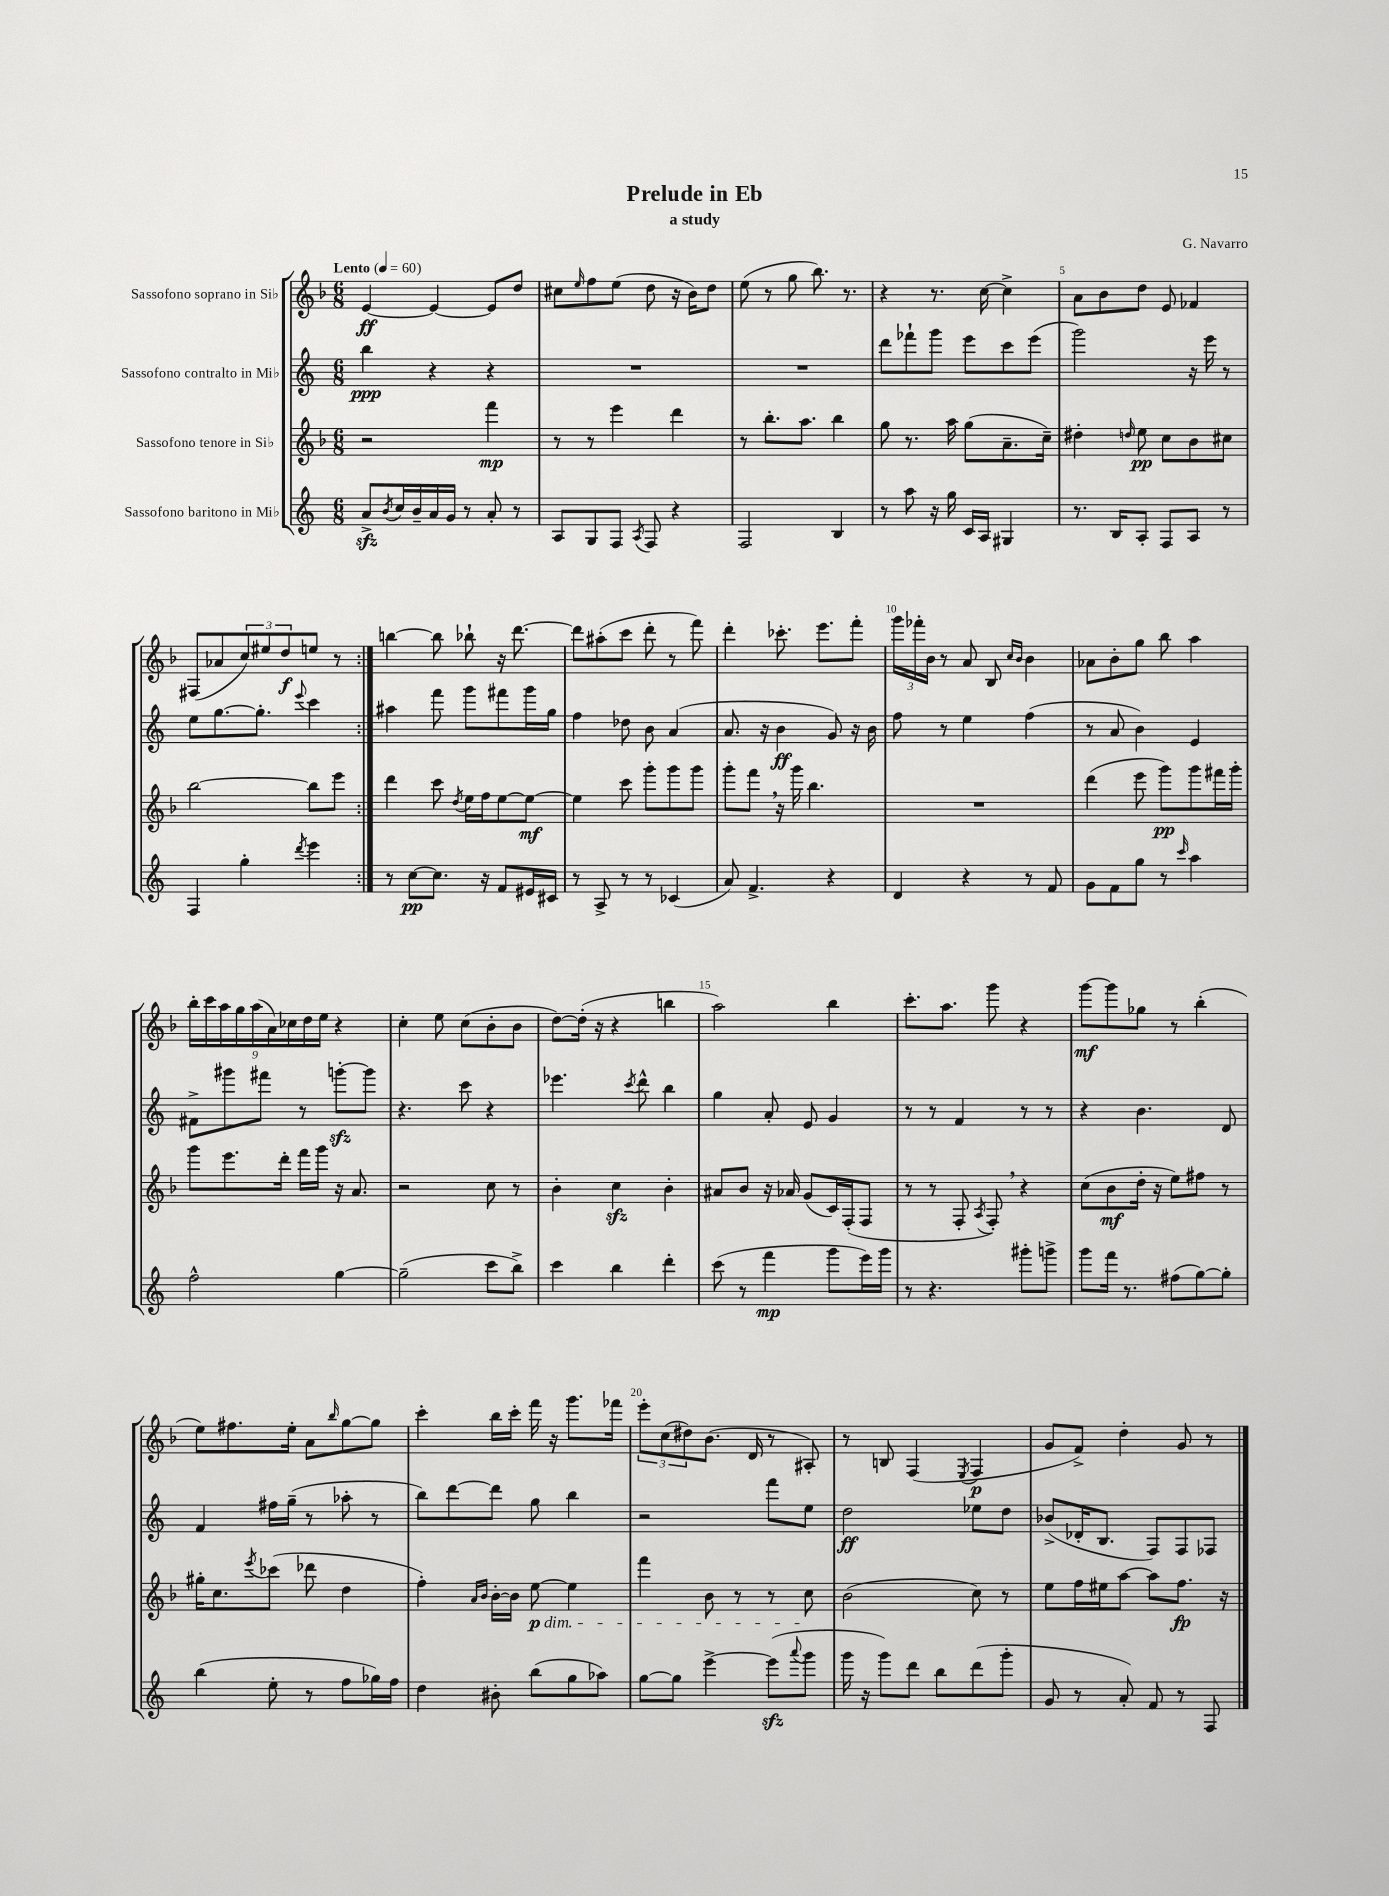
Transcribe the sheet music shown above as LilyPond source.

\header { title = "Prelude in Eb" composer = "G. Navarro" subtitle = "a study" }
<<
\new StaffGroup <<
\new Staff = "s0" \with { instrumentName = "Sassofono soprano in Sib" } {
    \clef treble \key f \major \numericTimeSignature \time 6/8 \tempo "Lento" 4 = 60
    \repeat volta 2 { e'4~\ff e'4~ e'8 d''8 |
    cis''8 \grace { e''16 } f''8 e''8( d''8 r16 bes'16) d''8 |
    e''8( r8 g''8 bes''8.) r8. |
    r4 r8. c''16~ c''4-> |
    a'8 bes'8 d''8 e'8 fes'4 |
    fis8( aes'8 \tuplet 3/2 { c''8) eis''8 d''8\f } e''8 r8 | }
    b''4~ b''8 bes''8-! r16 d'''8.~ |
    d'''8 ais''8-.( c'''8 d'''8-. r8 f'''8) |
    d'''4-. ces'''8.-. e'''8. f'''8-. |
    \tuplet 3/2 { g'''16 fes'''16-. bes'16 } r8 a'8 bes8 \grace { c''16 bes'16 } bes'4 |
    aes'8 bes'8-. g''8 bes''8 a''4 |
    \tuplet 9/8 { bes''16-. c'''16 a''16 g''16 a''16( a'16) ces''16 d''16 e''16 } r4 |
    c''4-. e''8 c''8( bes'8-. bes'8 |
    d''8~) d''16-.( r16 r4 b''4 |
    a''2) bes''4 |
    c'''8.-. a''8. g'''8 r4 |
    g'''8~\mf g'''8 ges''8 r8 bes''4-.( |
    e''8) fis''8. e''16-. a'8 \grace { bes''16 } g''8~ g''8 |
    c'''4-. bes''16 c'''16-. f'''16 r16 g'''8. fes'''16 |
    \tuplet 3/2 { e'''8-. c''8( dis''8) } bes'8.( d'16 r8 ais8-.) |
    r8 b8 f4( \acciaccatura { e8 } f4\p |
    g'8 f'8->) d''4-. g'8 r8 \bar "|." |
}
\new Staff = "s1" \with { instrumentName = "Sassofono contralto in Mib" } {
    \clef treble \key c \major \numericTimeSignature \time 6/8
    \repeat volta 2 { b''4\ppp r4 r4 |
    R2. |
    R2. |
    d'''8 fes'''8-! g'''8 e'''8 c'''8 e'''8( |
    g'''2) r16 e'''16 r8 |
    e''8 g''8.~ g''8.-. \appoggiatura { e'''8 } c'''4 | }
    ais''4 f'''8 g'''8 fis'''8 g'''16 g''16 |
    f''4 des''8 b'8 a'4( |
    a'8. r16 b'4\ff g'8) r16 b'16 |
    f''8 r8 e''4 f''4( |
    r8 a'8 b'4) e'4 |
    fis'8-> gis'''8 fis'''8 r8 g'''8~-.\sfz g'''8 |
    r4. c'''8 r4 |
    ees'''4. \acciaccatura { c'''8 } d'''8-^ b''4 |
    g''4 a'8-. e'8 g'4 |
    r8 r8 f'4 r8 r8 |
    r4 b'4. d'8 |
    f'4 fis''16 g''16--( r8 aes''8-. r8 |
    b''8) d'''8~ d'''8 g''8 b''4 |
    r2 f'''8 e''8 |
    d''2\ff ees''8 d''8 |
    bes'8->( des'16-. b8. f8) f8 fes8 \bar "|." |
}
\new Staff = "s2" \with { instrumentName = "Sassofono tenore in Sib" } {
    \clef treble \key f \major \numericTimeSignature \time 6/8
    \repeat volta 2 { r2 f'''4\mp |
    r8 r8 e'''4 d'''4 |
    r8 bes''8.-. a''8. bes''4 |
    g''8 r8. a''16 g''8( a'8.-- c''16--) |
    dis''4-. \grace { d''16 } e''8\pp c''8 bes'8 cis''8 |
    bes''2~ bes''8 e'''8 | }
    d'''4 c'''8 \acciaccatura { d''8 } e''16 f''16 e''8~ e''8~\mf |
    e''4 c'''8 g'''8-. g'''8 g'''8 |
    g'''8-. f'''8 \breathe r16 g'''16 bes''4. |
    R2. |
    d'''4( e'''8 g'''8\pp) g'''8 fis'''16 g'''16-. |
    g'''8 e'''8. d'''16-. f'''16 g'''16 r16 a'8. |
    r2 c''8 r8 |
    bes'4-. c''4\sfz bes'4-. |
    ais'8 bes'8 r16 aes'16 g'8( c'16) f16-.( f8 |
    r8 r8 f8-. \acciaccatura { a8 } f8-.) \breathe r4 |
    c''8( bes'8\mf d''16-. r16 e''8) fis''8 r8 |
    gis''16-. c''8. \acciaccatura { e'''8 } ces'''8( des'''8 d''4 |
    f''4-.) \grace { a'16 bes'16 } bes'16~-. bes'16 e''8~\p\dim e''4 |
    f'''4 bes'8 r8 r8 c''8\! |
    bes'2( c''8) r8 |
    e''8 f''16 eis''16 a''8~ a''8 f''8.\fp r16 \bar "|." |
}
\new Staff = "s3" \with { instrumentName = "Sassofono baritono in Mib" } {
    \clef treble \key c \major \numericTimeSignature \time 6/8
    \repeat volta 2 { a'8->\sfz \acciaccatura { b'8 } c''16 b'16-- a'16 g'16 r8 a'8-. r8 |
    a8 g8 f8 \acciaccatura { a8 } f8 r4 |
    f2 b4 |
    r8 a''8 r16 g''16 c'16 a16 gis4 |
    r8. b16 a8-. f8 a8 r8 |
    f4 g''4-. \acciaccatura { d'''8 } e'''4 | }
    r8 c''8~\pp c''8. r16 f'8 eis'16 cis'16 |
    r8 a8-> r8 r8 ces'4( |
    a'8) f'4.-> r4 |
    d'4 r4 r8 f'8 |
    g'8 f'8 g''8 r8 \grace { c'''16 } a''4 |
    f''2-^ g''4~ |
    g''2--( c'''8 b''8->) |
    c'''4 b''4 d'''4-. |
    c'''8( r8 f'''4\mp g'''8 e'''16) g'''16 |
    r8 r4. gis'''8-. g'''8-> |
    g'''8 f'''16 r8. fis''8( g''8~) g''8-. |
    b''4( e''8-. r8 f''8 ges''16) f''16 |
    d''4 bis'8-. b''8( g''8 aes''8) |
    g''8~ g''8 e'''4~-> e'''8\sfz( \appoggiatura { a'''8 } g'''8 |
    g'''16 r16 g'''8) d'''8 b''8 d'''8( g'''8-. |
    g'8 r8 a'8-.) f'8 r8 f8 \bar "|." |
}
>>
>>
\layout { \context { \Score \override BarNumber.break-visibility = ##(#f #t #t) barNumberVisibility = #(every-nth-bar-number-visible 5) } }
